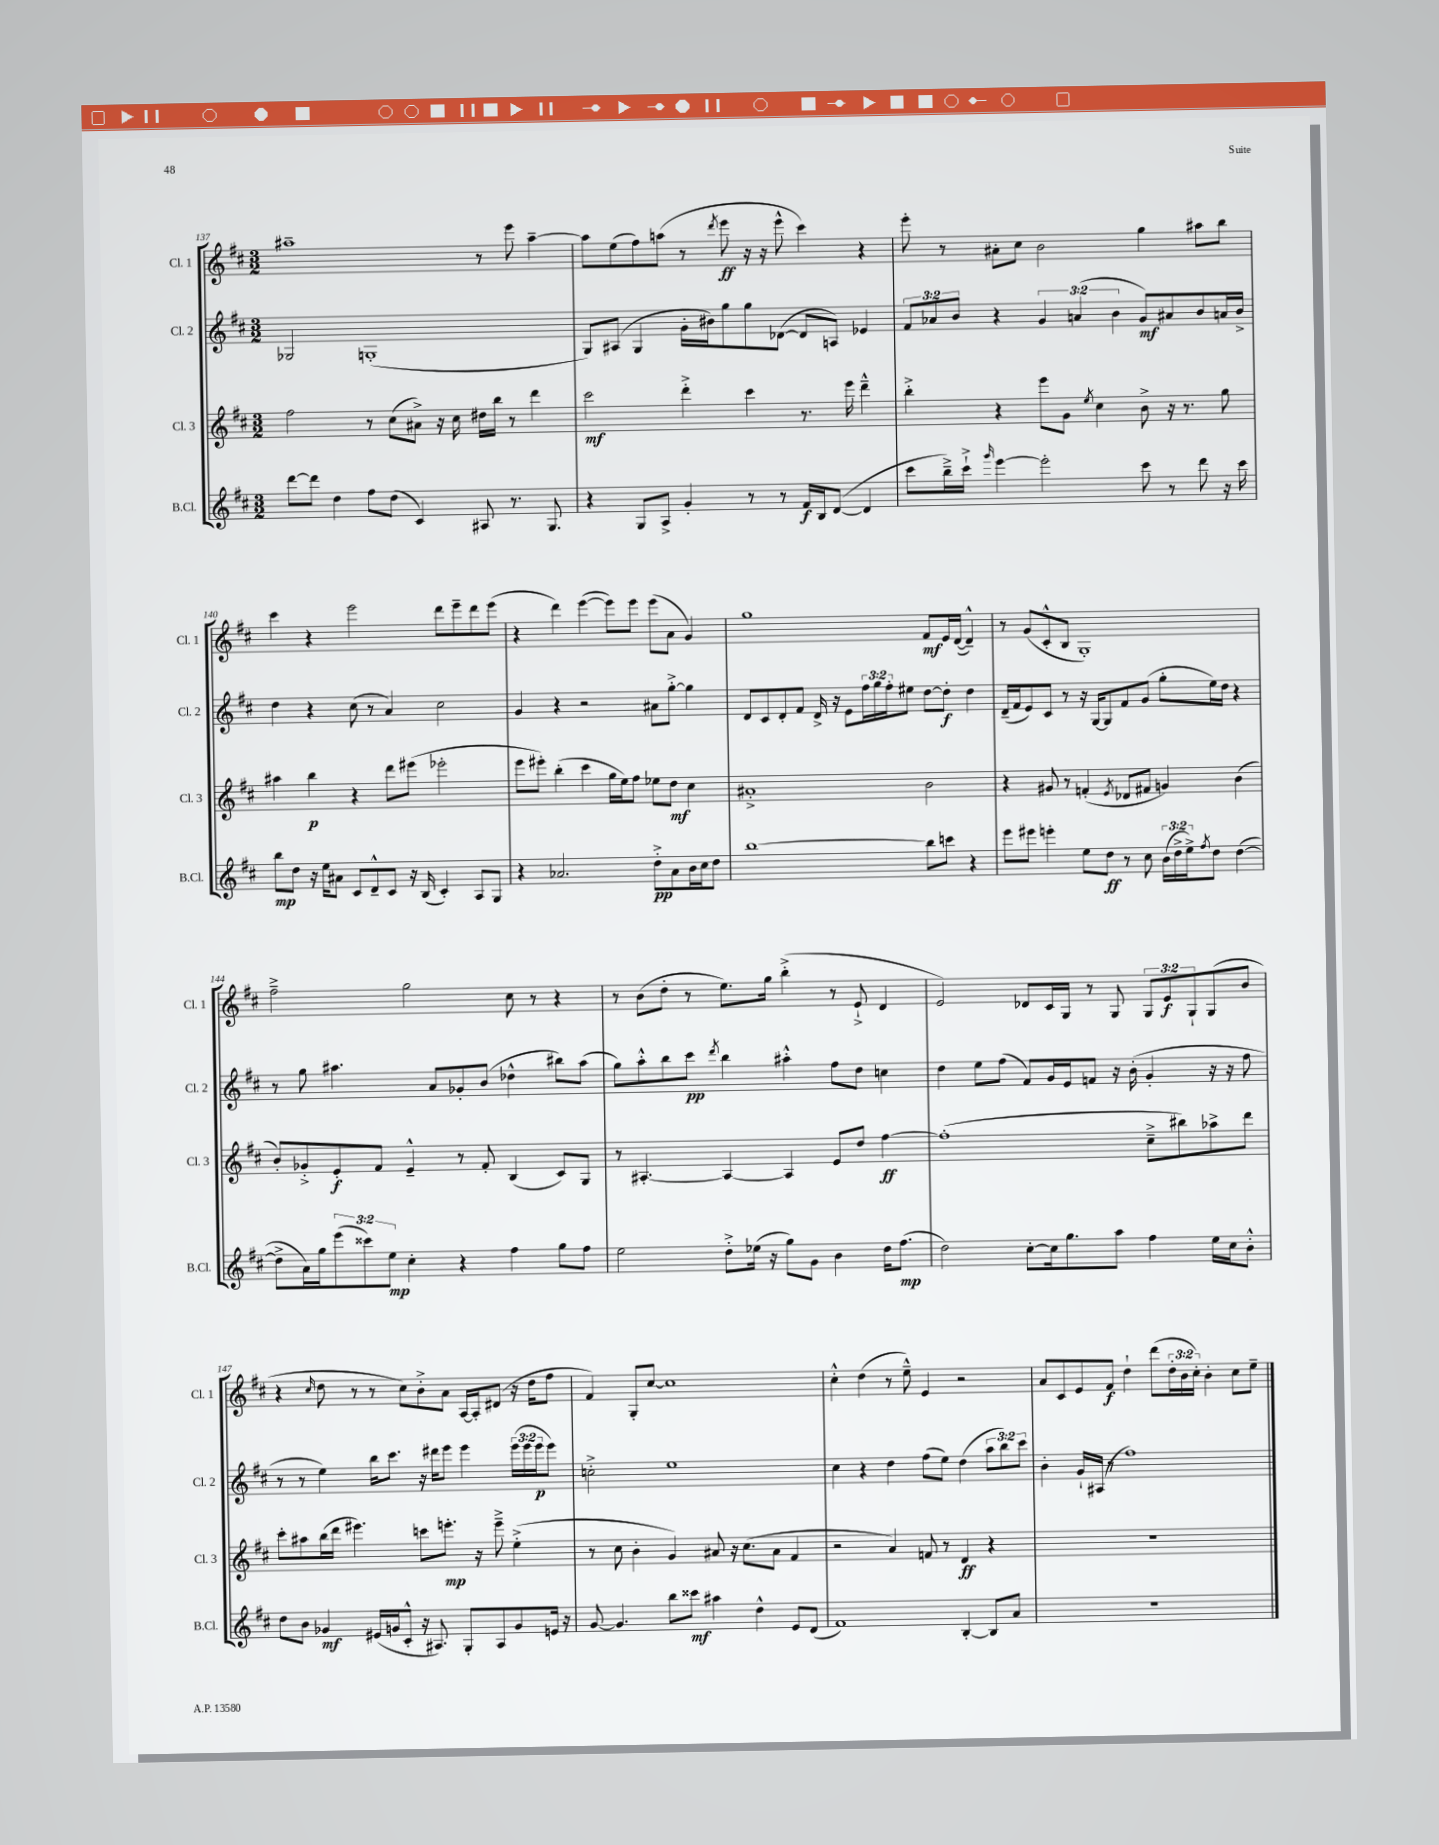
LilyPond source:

<<
\new StaffGroup <<
\new Staff = "s0" \with { instrumentName = "Cl. 1" shortInstrumentName = "Cl. 1" } {
    \clef treble \key d \major \numericTimeSignature \time 3/2 \override Staff.TupletNumber.text = #tuplet-number::calc-fraction-text
    ais''1-- r8 e'''8 ais''4~-- |
    ais''8 e''8( fis''8) a''8( r8 \acciaccatura { d'''8 } e'''8\ff r16 r16 e'''8-^ cis'''4) r4 |
    e'''8-. r8 ais'8-. cis''8 b'2 g''4 ais''8 b''8 |
    cis'''4 r4 e'''2 d'''8 e'''8-- d'''8 e'''8( |
    r4 d'''4) e'''4~( e'''8) e'''8 e'''8( a'8 g'4) |
    g''1 fis'8\mf e'16 d'16~( d'4---^) |
    r8 g'8( cis'8-.-^ b8 g1-.) |
    fis''2---> g''2 cis''8 r8 r4 |
    r8 b'8( d''8-. r8 e''8.) g''16 b''4-.->( r8 e'8-!-> d'4 |
    e'2) des'8 cis'16 g16 r8 g8 \tuplet 3/2 { g8 e'8\f g8-! } g8( b'8 |
    r4 \grace { cis''16 } d''8 r8 r8 cis''8) b'8-.-> a'8 a16~ a16-. dis'8( r16 d''16 fis''8 |
    fis'4) g8-. cis''8~ cis''1 |
    cis''4-.-^ d''4( r8 e''8---^) e'4 r2 |
    a'8 cis'8 e'8 fis'8\f d''4-! d'''8( \tuplet 3/2 { d''16-. b'16 cis''16-.) } b'4-. cis''8 e''8-- \bar "|." |
}
\new Staff = "s1" \with { instrumentName = "Cl. 2" shortInstrumentName = "Cl. 2" } {
    \clef treble \key d \major \numericTimeSignature \time 3/2 \override Staff.TupletNumber.text = #tuplet-number::calc-fraction-text
    ges2 g1-.( |
    g8) ais8( g4 g'16-. bis'16) g''8 g''8 des'8~( des'8 a8) ees'4 |
    \tuplet 3/2 { fis'8 aes'8 b'8 } r4 \tuplet 3/2 { g'4 a'4( b'4 } g'8\mf) ais'8 b'8 a'16 b'16-> |
    d''4 r4 cis''8( r8 a'4) cis''2 |
    g'4 r4 r2 ais'8 g''8~-.-> g''4 |
    d'8 cis'8 d'8-. fis'8 d'16-> r16 e'8 \tuplet 3/2 { fis''16 g''16 fis''16-. } eis''8 d''8~ d''8-.\f d''4 |
    d'16--( fis'16 e'8) cis'8 r8 r16 g16~ g8 fis'8 g'8( g''8-. e''16) d''16 r4 |
    r8 g''8 ais''4. a'8 ges'8-. b'8( des''4-^ bis''8) ais''8( |
    g''8) a''8-.-^ b''8 cis'''8\pp \acciaccatura { d'''8 } b''4 ais''4-.-^ fis''8 d''8 c''4 |
    d''4 e''8 fis''8( fis'8) g'16 e'16 f'8 r16 b'16-.( g'4-. r16 r16 fis''8 |
    r8 r8 e''4) b''16 cis'''8. r16 dis'''16 e'''8 e'''4 \tuplet 3/2 { e'''16( e'''16 e'''16\p } e'''8) |
    c''2-.-> e''1 |
    cis''4 r4 d''4 fis''8( e''8) d''4( \tuplet 3/2 { a''8 b''8) cis'''8 } |
    b'4-. g'16-! ais16( r8 fis''1) \bar "|." |
}
\new Staff = "s2" \with { instrumentName = "Cl. 3" shortInstrumentName = "Cl. 3" } {
    \clef treble \key d \major \numericTimeSignature \time 3/2
    fis''2 r8 cis''8( ais'8->) r16 cis''16 dis''16 b''16 r8 d'''4 |
    cis'''2\mf d'''4-.-> cis'''4 r8. e'''16 d'''4---^ |
    b''4-.-> r4 e'''8 g'8 \acciaccatura { e''8 } cis''4 b'8-> r16 r8. g''8 |
    ais''4 b''4\p r4 d'''8 eis'''8( ees'''2-. |
    e'''8 eis'''8-.) b''4-.( cis'''4 g''16 e''16) fis''8 ees''8 d''8\mf cis''4 |
    ais'1-.-> b'2 |
    r4 gis'8 r8 f'4-.( \acciaccatura { e'8 } des'8 fis'8 g'4) b'4( |
    b'8-.) ges'8-.-> e'8-.\f fis'8 e'4---^ r8 fis'8-. b4( cis'8) g8 |
    r8 ais4.~-. ais4~ ais4 e'8 d''8 fis''4~\ff |
    fis''1-.( cis''8---> bis''8) aes''8-> d'''8 |
    cis'''8-. ais''8 b''16( d'''16 eis'''4.) c'''8 e'''8.-.\mp r16 e'''8---> e''4-.->( |
    r8 cis''8 b'4-. g'4) ais'8 r16 cis''8.( ais'8 fis'4 |
    r2 a'4) f'8 r8 d'4\ff r4 |
    R1. \bar "|." |
}
\new Staff = "s3" \with { instrumentName = "B.Cl." shortInstrumentName = "B.Cl." } {
    \clef treble \key d \major \numericTimeSignature \time 3/2 \override Staff.TupletNumber.text = #tuplet-number::calc-fraction-text
    d'''8~ d'''8 d''4 fis''8 d''8( cis'4) ais8 r8. g8. |
    r4 g8 a8-> g'4-. r8 r8 fis'16\f b16 d'8~( d'4 |
    cis'''8 b''16--->) cis'''16-!-> \grace { g'''16 } e'''4~ e'''2-. cis'''8 r8 d'''8 r16 cis'''16 |
    b''8\mp d''8 r16 e''16 ais'8 cis'8 d'8---^ cis'8 r16 b16( cis'4-.) a8 g8 |
    r4 aes'2. d''8-.->\pp aes'8 b'16 cis''16 d''8 |
    b''1~ b''8 c'''8 r4 |
    e'''8 eis'''8 e'''4-. e''8 d''8\ff r8 cis''8 \tuplet 3/2 { b'16( d''16-> e''16->) } \acciaccatura { fis''8 } d''8 d''4~( |
    d''8-> a'16) g''16 \tuplet 3/2 { e'''8( cisis'''8) e''8\mp } cis''4-. r4 fis''4 g''8 fis''8 |
    e''2 d''8-.-> ees''16( r16 g''8) g'8 b'4 d''16 fis''8.\mp( |
    d''2) cis''8~-. cis''16 g''8. a''8 fis''4 e''16 cis''16 b'8-.-^ |
    d''8 b'8 ges'4\mf eis'16( g'16 cis'8-.-^ r16 ais8.) g8-. ais8 g'8 e'16 r16 |
    g'8~ g'4. b''8 cisis'''8\mf ais''4 d''4-^ e'8 d'8( |
    fis'1) b4~-. b8 a'8 |
    R1. \bar "|." |
}
>>
>>
\layout { \context { \Score currentBarNumber = #137 } }
